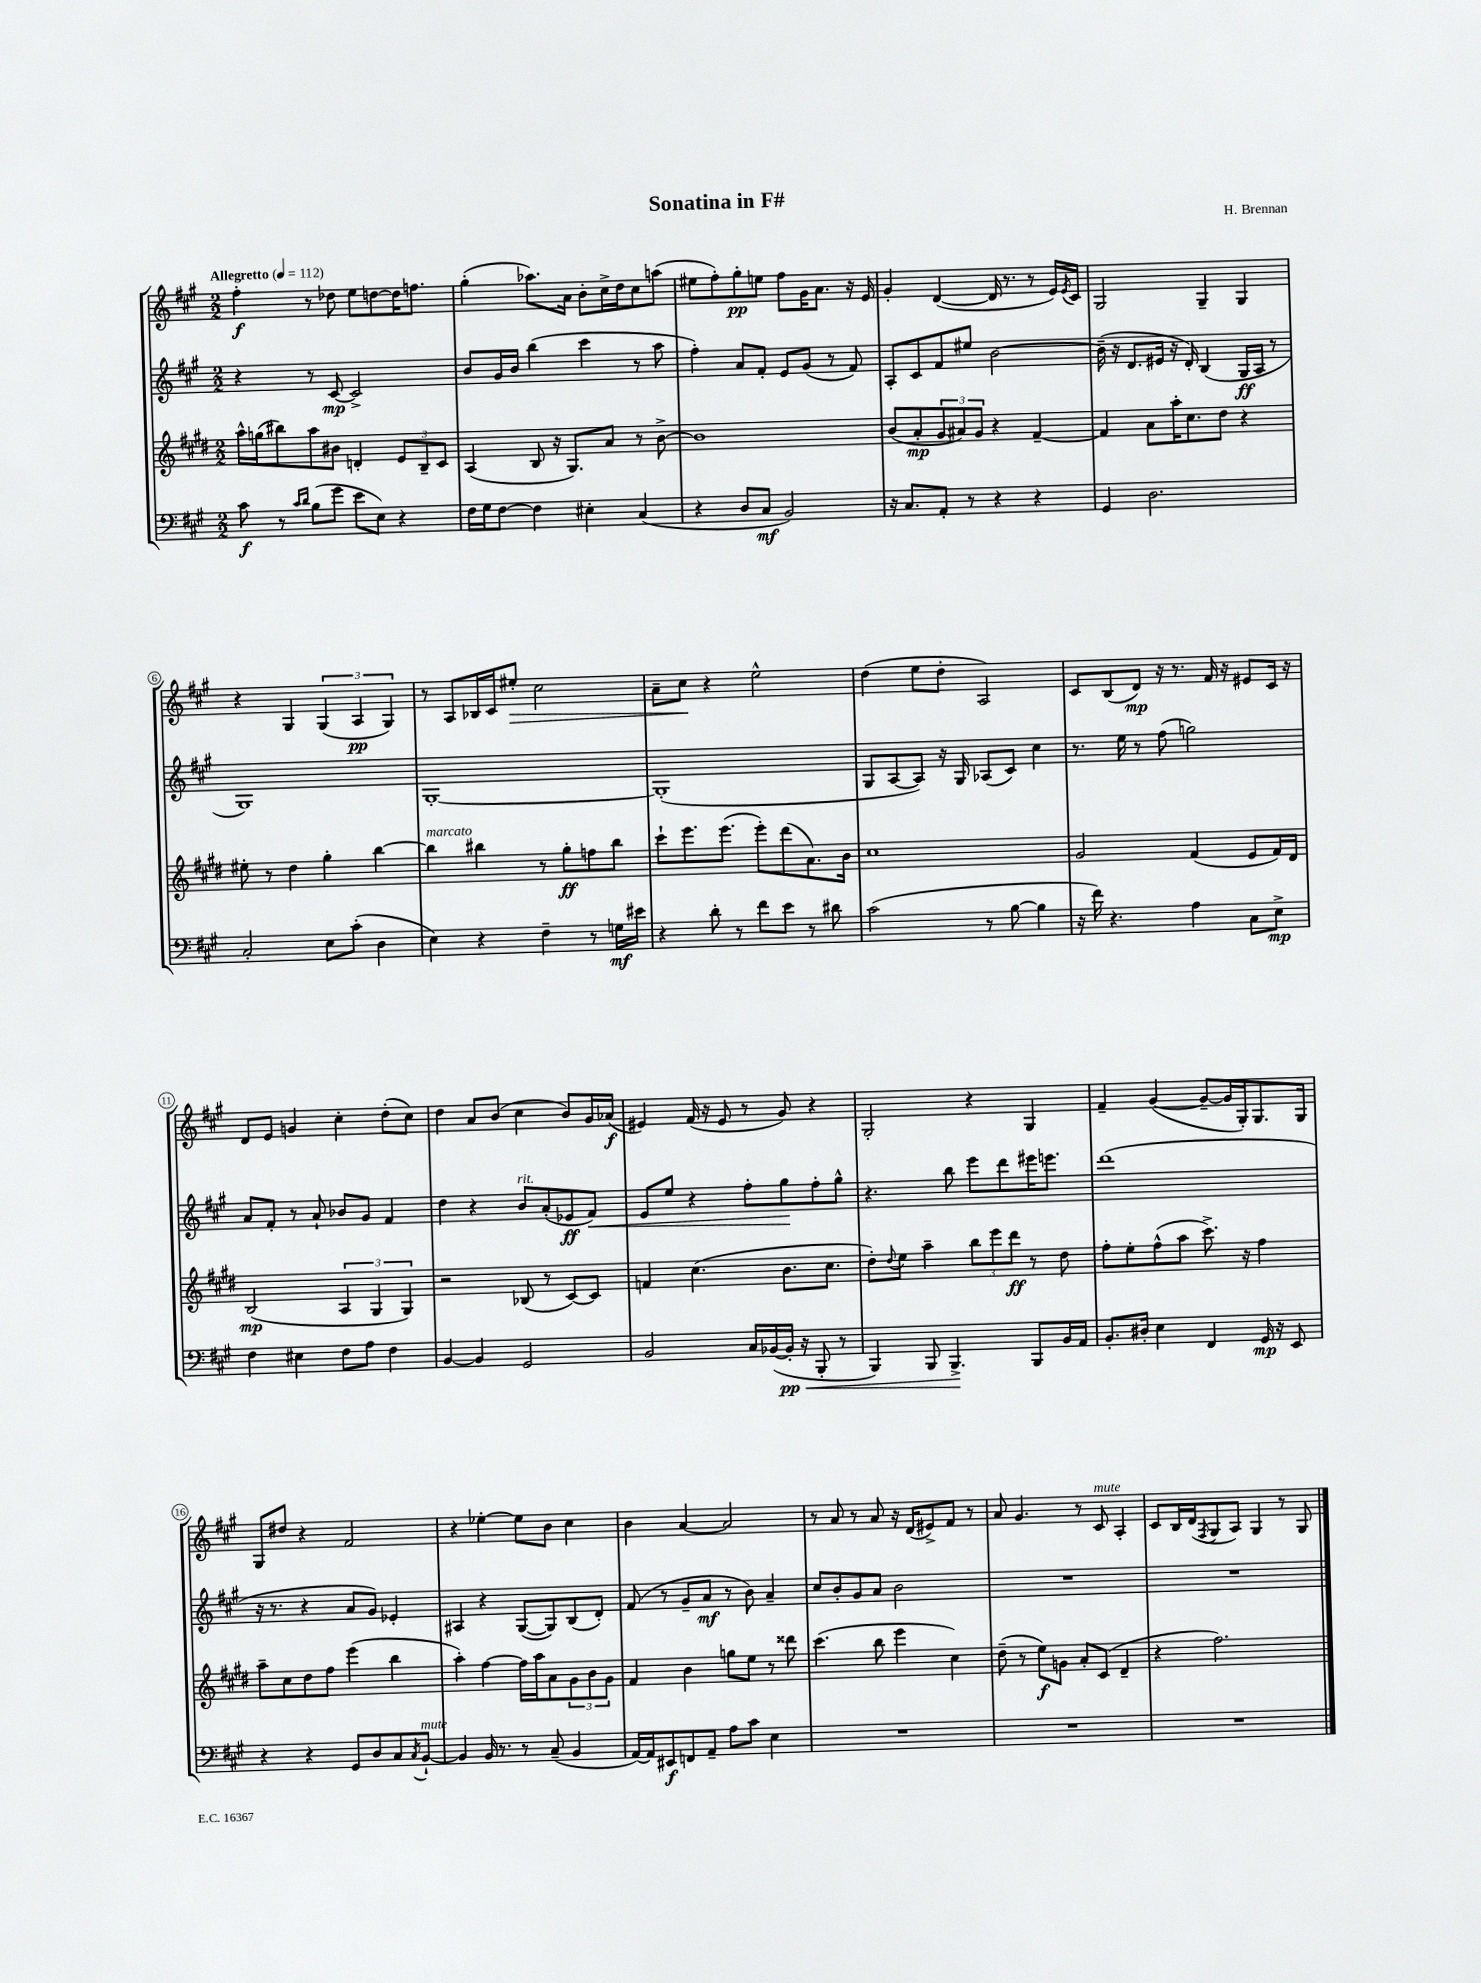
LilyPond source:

\header { title = "Sonatina in F#" composer = "H. Brennan" }
<<
\new StaffGroup <<
\new Staff = "s0" {
    \clef treble \key a \major \numericTimeSignature \time 2/2 \tempo "Allegretto" 4 = 112
    fis''4-.\f r8 des''8 e''8 d''8~ d''16 f''8. |
    gis''4-.( aes''8.) a'16 b'8-. cis''16-> d''16 cis''8 a''8( |
    eis''8 fis''8-.) gis''8-.\pp e''8 fis''8 gis'16 a'8. r16 e'16 |
    gis'4-. d'4~( d'16 r8. r8 e'16) \acciaccatura { e'8 } cis'16 |
    gis2 gis4-- gis4 |
    r4 gis4 \tuplet 3/2 { gis4( a4\pp gis4) } |
    r8 a8 bes16 cis'16 eis''8-.\> cis''2 |
    a'8-- cis''8\! r4 e''2-^ |
    d''4( e''8 d''8-. a2) |
    cis'8 b8( d'8\mp) r16 r8. fis'16 r16 eis'8 cis'16 r16 |
    d'8 e'8 g'4 cis''4-. d''8-.( cis''8) |
    d''4 a'8 b'8( cis''4 b'8) gis'16 aes'16\f( |
    eis'4) fis'16( r16 eis'8 r8 gis'8) r4 |
    gis2-. r4 gis4 |
    fis'4-- gis'4~( gis'8~-- gis'16 gis16-.) gis8. gis16 |
    gis8 dis''8 r4 fis'2 |
    r4 ees''4~-. ees''8 b'8 cis''4 |
    b'4 a'4~ a'2 |
    r8 a'8 r8 a'8 r16 d'16( eis'8->) fis'8 r8 |
    a'8 gis'4. r8 cis'8^\markup { \italic "mute" } a4-. |
    cis'8 b16 d'16( \acciaccatura { fis8 } gis8 a8) gis4 r8 gis8 \bar "|." |
}
\new Staff = "s1" {
    \clef treble \key a \major \numericTimeSignature \time 2/2
    r4 r8 cis'8~\mp cis'2-> |
    b'8 gis'16 b'16 b''4( cis'''4 r8 a''8 |
    fis''4-.) a'8 fis'8-. e'8 gis'8( r8 fis'8) |
    a8-. cis'8 fis'8 eis''8 b'2~ |
    b'16--( r16 d'8. eis'16 r16 d'16-.) b4( gis16\ff a16 r8 |
    gis1) |
    gis1~-. |
    gis1-.( |
    gis8 a8~ a8) r16 gis16 aes8( cis'8) cis''4 |
    r8. e''16 r8 fis''8( g''2) |
    a'8 fis'8-. r8 a'8-! bes'8 gis'8 fis'4 |
    d''4 r4 b'8^\markup { \italic "rit." } a'8-.( ees'8\ff fis'8\<) |
    e'8 e''8 r4 fis''8-. gis''8\! fis''8-. gis''8-^ |
    r4. b''8 e'''8 d'''8 eis'''16 e'''8. |
    d'''1( |
    r16 r8. r4 a'8 gis'8) ees'4-. |
    ais4 r4 gis8~( gis8) b8( d'8-.) |
    fis'8( r8 gis'8-- a'8\mf r8 b'8) a'4-- |
    cis''8 b'8-. gis'8 a'8 b'2 |
    R1 |
    R1 \bar "|." |
}
\new Staff = "s2" {
    \clef treble \key e \major \numericTimeSignature \time 2/2
    a''16-^ g''16( bis''8) a''8 bis'8 d'4-. \tuplet 3/2 { e'8 b8-- cis'8 } |
    a4( b8 r16 gis8.) a'8 r8 b'8~-> |
    b'1 |
    b'8( a'8-.\mp \tuplet 3/2 { gis'8 ais'8) gis'8 } r4 fis'4~-- |
    fis'4 a'8 a''16-. cis''8. dis''8 r4 |
    eis''8-. r8 dis''4 gis''4-. b''4~ |
    b''4^\markup { \italic "marcato" } bis''4 r8 gis''8-.\ff f''8 bis''8 |
    cis'''8-! e'''8. e'''8.( e'''8-.) dis'''8( a'8.) b'16 |
    cis''1 |
    gis'2 fis'4( e'8 fis'16) dis'16 |
    b2\mp( \tuplet 3/2 { a4 gis4 gis4) } |
    r2 bes8( r8 cis'8~) cis'8 |
    f'4 cis''4.( b'8. cis''8. |
    dis''8-.) \appoggiatura { dis''8 } e''8 a''4-- \tuplet 3/2 { b''8 e'''8 dis'''8\ff } r8 dis''8 |
    fis''8-. e''8-. fis''8-^( a''8 cis'''8.->) r16 fis''4 |
    a''8-- cis''8 dis''8 fis''8 e'''4( b''4 |
    a''4-.) fis''4~ fis''16 a''16 a'8 \tuplet 3/2 { gis'8 b'8 gis'8 } |
    fis'4 b'4 g''8 e''8 r8 disis'''8 |
    cis'''4.( b''8 e'''4 cis''4) |
    dis''8--( r8 e''8\f) g'8 a'8-. cis'8( dis'4-- |
    r4 fis''2.) \bar "|." |
}
\new Staff = "s3" {
    \clef bass \key a \major \numericTimeSignature \time 2/2
    cis'8\f r8 \grace { cis'16 d'16 } b8( gis'8 e'8 e8) r4 |
    fis16 gis16 fis8~ fis4 eis4-. cis4( |
    r4 d8 cis8\mf b,2) |
    r16 cis8. a,8-. r8 r4 r4 |
    gis,4 d2. |
    cis2-. e8 cis'8-.( d4 |
    e4) r4 fis4-- r8 g16\mf eis'16 |
    r4 d'8-. r8 fis'8 e'8 r8 dis'8 |
    cis'2( r8 b8~ b4 |
    r16 fis'16) r4. a4 cis8 e8->\mp |
    fis4 eis4 fis8 a8 fis4 |
    b,4~ b,4 gis,2 |
    b,2 cis16 bes,16~( bes,16-.\pp\< r16 b,,8-. r8 |
    b,,4) b,,8 b,,4.->\! b,,8 b,16 a,16 |
    b,8.-. dis16-. e4 fis,4 gis,16\mp r16 e,8 |
    r4 r4 gis,8 d8 cis8 \acciaccatura { cis8 } b,8~-!^\markup { \italic "mute" } |
    b,4 b,16 r8. r8 cis8--( b,4 |
    a,16~) a,16 eis,8\f f,8 a,8-- a8 cis'8 e4 |
    R1 |
    R1 |
    R1 \bar "|." |
}
>>
>>
\layout { \context { \Score \override BarNumber.stencil = #(make-stencil-circler 0.1 0.3 ly:text-interface::print) } }
